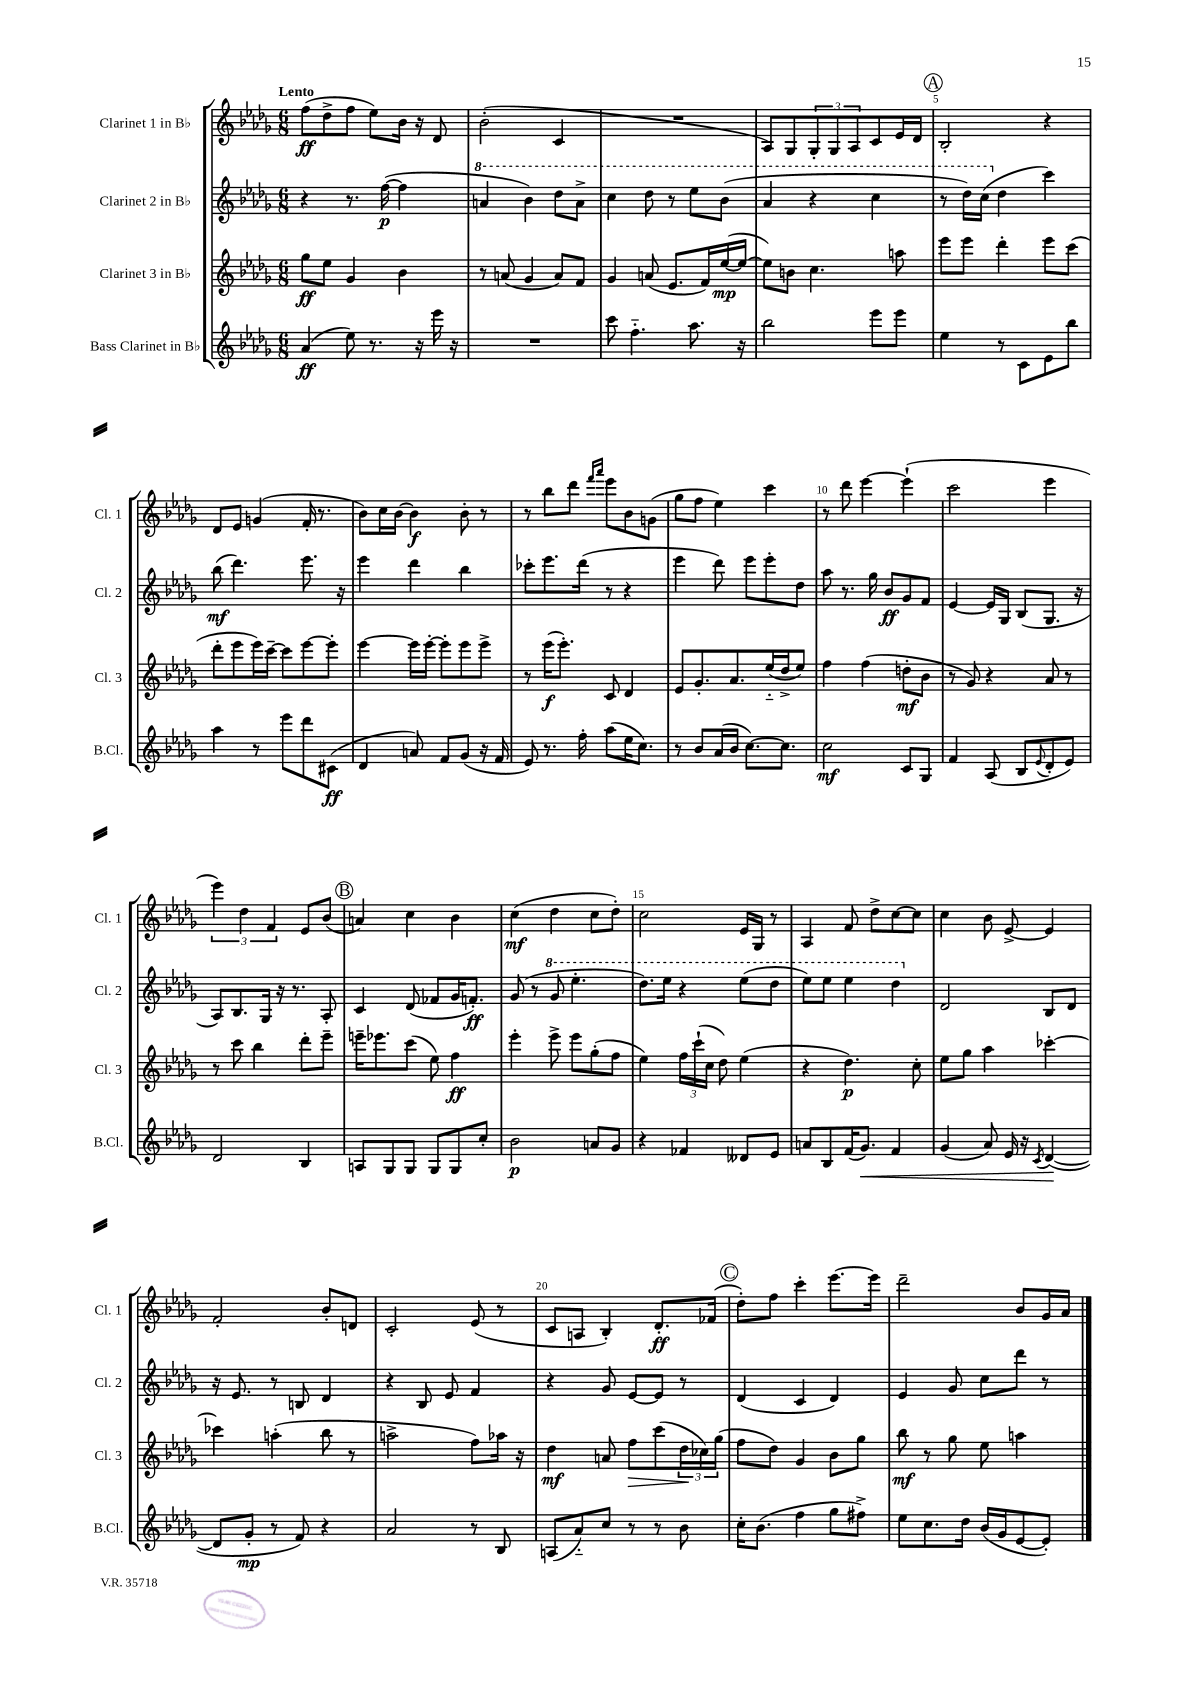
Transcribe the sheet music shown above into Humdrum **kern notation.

**kern	**kern	**kern	**kern
*staff4	*staff3	*staff2	*staff1
*clefG2	*clefG2	*clefG2	*clefG2
*k[b-e-a-d-g-]	*k[b-e-a-d-g-]	*k[b-e-a-d-g-]	*k[b-e-a-d-g-]
*M6/8	*M6/8	*M6/8	*M6/8
(4a-	8gg-	4r	(8ff
.	8ee-	.	8dd-^
8ee-)	4g-	8.r	8ff
8.r	.	.	8ee-)
.	.	([16ff	.
.	4b-	4ff]	16b-
16r	.	.	16r
16eee-	.	.	8d-
16r	.	.	.
=	=	=	=
2.r	8r	4aa	(2b-'
.	(8a	.	.
.	4g-	4bb-)	.
.	8a)	8ddd-	4c
.	8f	8aa^	.
=	=	=	=
8ccc	4g-	4ccc	2.r
4.ff'~	.	.	.
.	(8a	8ddd-	.
.	8.e-	8r	.
8.aa-	.	8eee-	.
.	16f)	.	.
.	([16ee-	(8bb-	.
16r	16ee-_	.	.
=	=	=	=
2bb-	8ee-])	4aa-	8A-)
.	8b	.	8G-
.	4.cc	4r	12G-'
.	.	.	12G-
.	.	.	12A-
8eee-	.	4ccc	8c
8eee-	8aa	.	16e-
.	.	.	16d-
=	=	=	=
4ee-	8eee-	8r	2B-'
.	8eee-	16ddd-)	.
.	.	(16ccc	.
8r	4ddd-'	4dd-	.
8c	.	.	.
8e-	8eee-	4ccc)	4r
8bb-	(8ccc	.	.
=	=	=	=
4aa-	8ddd-'	(8bb-	8d-
.	8eee-	4.ddd-)	8e-
8r	16eee-)	.	(4g
.	[16ccc~	.	.
8eee-	8ccc]	.	.
8ddd-	[8eee-	8.eee-	16f'
.	.	.	8.r
(8c#	8eee-']	.	.
.	.	16r	.
=	=	=	=
4d-	[4eee-	4eee-	8b-)
.	.	.	16cc
.	.	.	[16b-
8a)	16eee-]	4ddd-	4b-]
.	[16eee-'	.	.
8f	8eee-']	.	.
(8g-	8eee-	4bb-	8b-'
16r	8eee-^	.	8r
16f	.	.	.
=	=	=	=
8e-)	8r	8ccc-'	8r
8.r	(16eee-	8.eee-	8bb-
.	8.eee-')	.	.
.	.	.	8ddd-
16ff'	.	(16ddd-	.
.	.	.	16qqfff
.	.	.	16qqaaa-
(8aa-	8c	8r	8eee-
16ee-	4d-	4r	8b-
8.cc)	.	.	.
.	.	.	(8g
=	=	=	=
8r	8e-	4eee-	8gg-
8b-	8.g-'	.	8ff
(16a-	.	8ddd-)	4ee-)
16b-	8.a-	.	.
[8.cc)	.	8eee-	.
.	(16ee-'~	8eee-'	4ccc
8.cc]	16dd-^	.	.
.	8ee-)	8dd-	.
=	=	=	=
2cc	4ff	8aa-	8r
.	.	8.r	8ddd-
.	(4ff	.	[4eee-
.	.	16gg-	.
.	.	8b-	.
8c	8dd'	8g-	(4eee-`]
8G-	8b-	8f	.
=	=	=	=
4f	8r	[4e-	2ccc
.	8g-)	.	.
(8A-	4r	16e-]	.
.	.	16G-	.
8B-	.	(8B-	.
8qqe-	.	.	.
8d-'	8a-	8.G-	4eee-
8e-)	8r	.	.
.	.	16r	.
=	=	=	=
2d-	8r	8A-)	6eee-)
.	8ccc	8.B-	.
.	.	.	6dd-
.	4bb-	.	.
.	.	16G-	.
.	.	.	6f
.	.	16r	.
.	.	8.r	.
4B-	8ddd-'	.	8e-
.	8eee-~	8A-'	(8b-
=	=	=	=
8A	16eee~	4c	4a)
.	8.eee-	.	.
8G-	.	.	.
8G-	(8ccc	(8d-	4cc
8G-	8ee-)	8f-	.
8G-	4ff	16g-	4b-
.	.	8.f')	.
8cc'	.	.	.
=	=	=	=
2b-	4eee-'	(8g-	(4cc
.	.	8r	.
.	8eee-^	8gg-	4dd-
.	8eee-	4.eee-'	.
8a	(8gg-'	.	8cc
8g-	8ff	.	8dd-')
=	=	=	=
4r	4ee-)	8.ddd-)	2cc
.	.	16eee-	.
4f-	24ff	4r	.
.	(24ccc`	.	.
.	24cc	.	.
.	8dd-)	.	.
8d--	(4ee-	(8eee-	16e-
.	.	.	16G-
8e-	.	8ddd-	8r
=	=	=	=
8a	4r	8eee-)	4A-
8B-	.	8eee-	.
(16f	4.dd-)	4eee-	8f
8.g-)	.	.	.
.	.	.	8dd-^
4f	.	4ddd-	[8cc
.	8cc'	.	8cc]
=	=	=	=
(4g-	8ee-	2d-	4cc
.	8gg-	.	.
8a-)	4aa-	.	8b-
16e-	.	.	[8e-^
16r	.	.	.
8qc	.	.	.
([4d-	[4ccc-'	8B-	4e-]
.	.	8d-	.
=	=	=	=
8d-]	4ccc-]	16r	2f'
.	.	8.e-	.
8g-'	.	.	.
8r	(4aa'	8r	.
8f)	.	8B	.
4r	8bb-	4d-	8b-'
.	8r	.	8d
=	=	=	=
2a-	2aa^	4r	2c'
.	.	8B-	.
.	.	8e-	.
8r	8ff)	4f	(8e-
8B-	16aa-	.	8r
.	16r	.	.
=	=	=	=
(8A	4dd-	4r	8c
8a-'~)	.	.	8A
8cc	8a	8g-	4B-')
8r	8ff	[8e-	.
8r	(8ccc	8e-]	8.d-'
8b-	24dd-	8r	.
.	24cc-)	.	.
.	.	.	(16f-
.	(24gg-	.	.
=	=	=	=
16cc'	8ff	(4d-	8dd-')
(8.b-	.	.	.
.	8dd-)	.	8ff
4ff	4g-	4c	4ccc'
8gg-	8b-	4d-)	[8.eee-
8ff#^)	8gg-	.	.
.	.	.	16eee-]
=	=	=	=
8ee-	8bb-	4e-	2ddd-~
8.cc	8r	.	.
.	8gg-	8g-	.
16dd-	.	.	.
(16b-	8ee-	8cc	.
16g-	.	.	.
[8e-	4aa	8ddd-	8b-
8e-'])	.	8r	16g-
.	.	.	16a-
==	==	==	==
*-	*-	*-	*-
